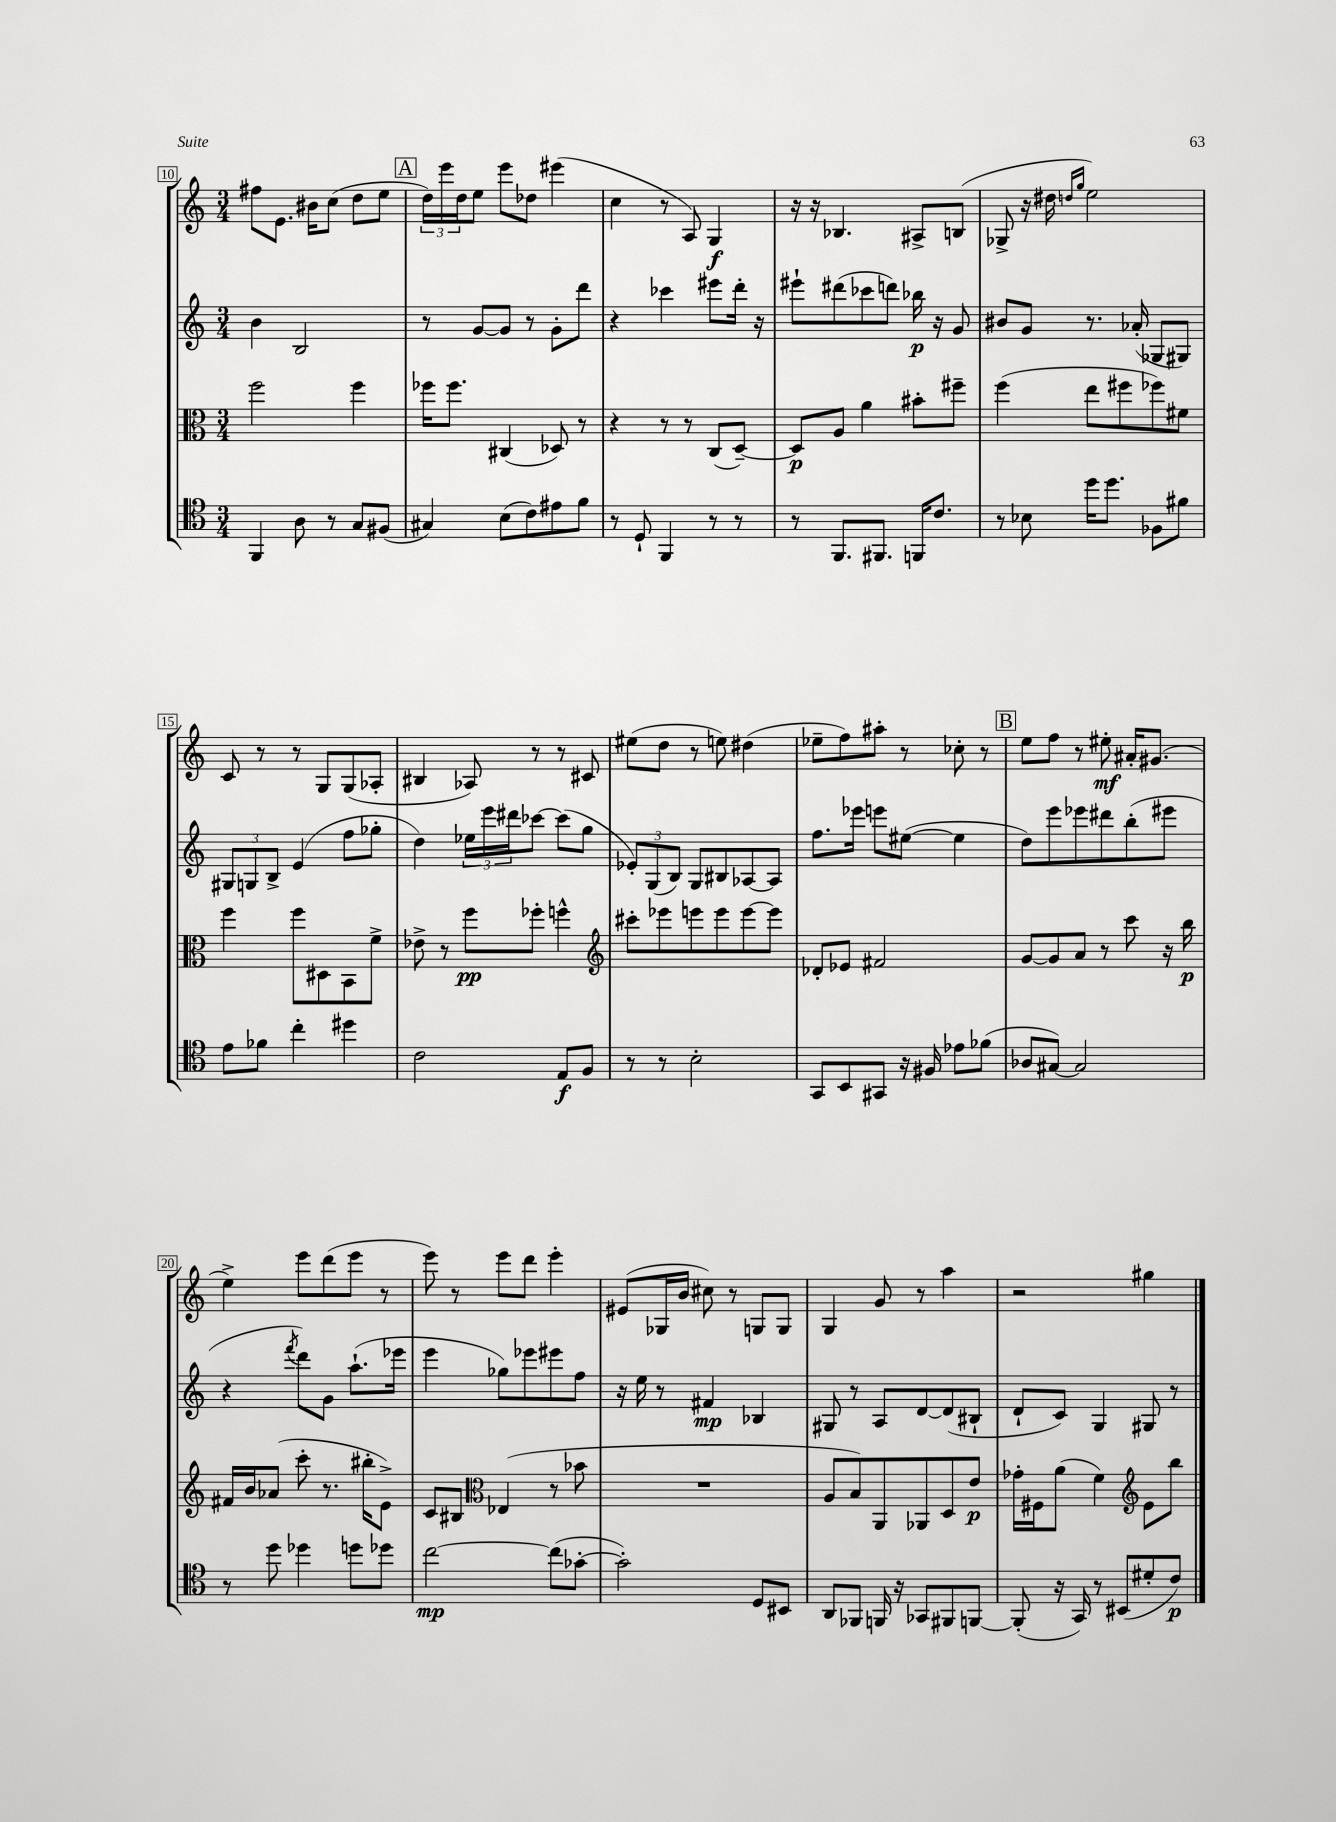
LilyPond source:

<<
\new StaffGroup <<
\new Staff = "s0" {
    \clef treble \key c \major \numericTimeSignature \time 3/4
    fis''8 e'8. bis'16 c''8( d''8 e''8 |
    \mark \markup { \box "A" } \tuplet 3/2 { d''16) e'''16 d''16 } e''8 e'''8 des''8 eis'''4( |
    c''4 r8 a8) g4\f |
    r16 r16 bes4. ais8-> b8( |
    ges8-> r16 dis''16 \grace { d''16 g''16 } e''2) |
    c'8 r8 r8 g8 g8( aes8-. |
    bis4 aes8) r8 r8 cis'8 |
    eis''8( d''8 r8 e''8) dis''4( |
    ees''8-- f''8) ais''8-. r8 ces''8-. r8 |
    \mark \markup { \box "B" } e''8 f''8 r8 eis''8-.\mf ais'16-. gis'8.( |
    e''4->) e'''8 d'''8( e'''8 r8 |
    e'''8) r8 e'''8 d'''8 e'''4-. |
    eis'8( ges16 b'16 cis''8) r8 g8 g8 |
    g4 g'8 r8 a''4 |
    r2 gis''4 \bar "|." |
}
\new Staff = "s1" {
    \clef treble \key c \major \numericTimeSignature \time 3/4
    b'4 b2 |
    \mark \markup { \box "A" } r8 g'8~ g'8 r8 g'8-. d'''8 |
    r4 ces'''4 eis'''8 d'''16-. r16 |
    eis'''8-! dis'''8( ces'''8 d'''8) bes''16\p r16 g'8 |
    bis'8 g'8 r8. aes'16-.( ges8 gis8) |
    \tuplet 3/2 { gis8 g8 b8-> } e'4( f''8 ges''8-. |
    d''4) \tuplet 3/2 { ees''16 e'''16 dis'''16 } ces'''8~ ces'''8( g''8 |
    \tuplet 3/2 { ees'8-.) g8( b8) } g8 bis8 aes8~ aes8 |
    f''8. ees'''16 e'''8 eis''8~( eis''4 |
    \mark \markup { \box "B" } d''8) e'''8 ees'''8 dis'''8 b''8-.( eis'''8 |
    r4 \acciaccatura { f'''8 } d'''8) g'8 a''8.-!( ees'''16 |
    e'''4 ges''8) ees'''8 eis'''8 f''8 |
    r16 e''16 r8 fis'4\mp bes4 |
    gis8 r8 a8 d'8~ d'8( bis8-! |
    d'8-! c'8) g4 gis8 r8 \bar "|." |
}
\new Staff = "s2" {
    \clef alto \key c \major \numericTimeSignature \time 3/4
    f''2 f''4 |
    \mark \markup { \box "A" } fes''16 fes''8. cis4( des8) r8 |
    r4 r8 r8 c8( d8~--) |
    d8\p a8 a'4 bis'8-. fis''8-- |
    f''4( e''8 fis''8 fes''8) fis'8 |
    f''4 f''8 dis8 b,8 f'8-> |
    ees'8-> r8 f''8\pp fes''8-. f''4-^ |
    \clef treble cis'''8-. ees'''8 e'''8 e'''8 e'''8~ e'''8 |
    des'8-. ees'8 fis'2 |
    \mark \markup { \box "B" } g'8~ g'8 a'8 r8 c'''8 r16 b''16\p |
    fis'16 b'16 aes'8( c'''8-. r8. bis''16-. e'8->) |
    c'8 bis8 \clef alto ees4( r8 bes'8 |
    R2. |
    a8 b8) a,8 aes,8 d8 e'8\p |
    ges'16-. fis16 a'8( f'4) \clef treble e'8 b''8 \bar "|." |
}
\new Staff = "s3" {
    \clef tenor \key c \major \numericTimeSignature \time 3/4
    f,4 a8 r8 g8 fis8( |
    \mark \markup { \box "A" } gis4) b8( c'8) eis'8 f'8 |
    r8 d8-! f,4 r8 r8 |
    r8 f,8. fis,8. f,16 c'8. |
    r8 bes8 d''16 d''8. fes8 fis'8 |
    e'8 fes'8 c''4-. dis''4 |
    c'2 e8\f f8 |
    r8 r8 b2-. |
    g,8 b,8 gis,8 r16 fis16 ees'8 fes'8( |
    \mark \markup { \box "B" } aes8 gis8~) gis2 |
    r8 d''8 des''4 d''8 des''8 |
    c''2~\mp c''8( ges'8~-. |
    ges'2-.) d8 bis,8 |
    a,8 fes,8 f,16 r16 ges,8 fis,8 f,8~ |
    f,8-.( r16 g,16) r8 bis,8( dis'8-. c'8\p) \bar "|." |
}
>>
>>
\layout { \context { \Score currentBarNumber = #10 \override BarNumber.stencil = #(make-stencil-boxer 0.1 0.3 ly:text-interface::print) } }
